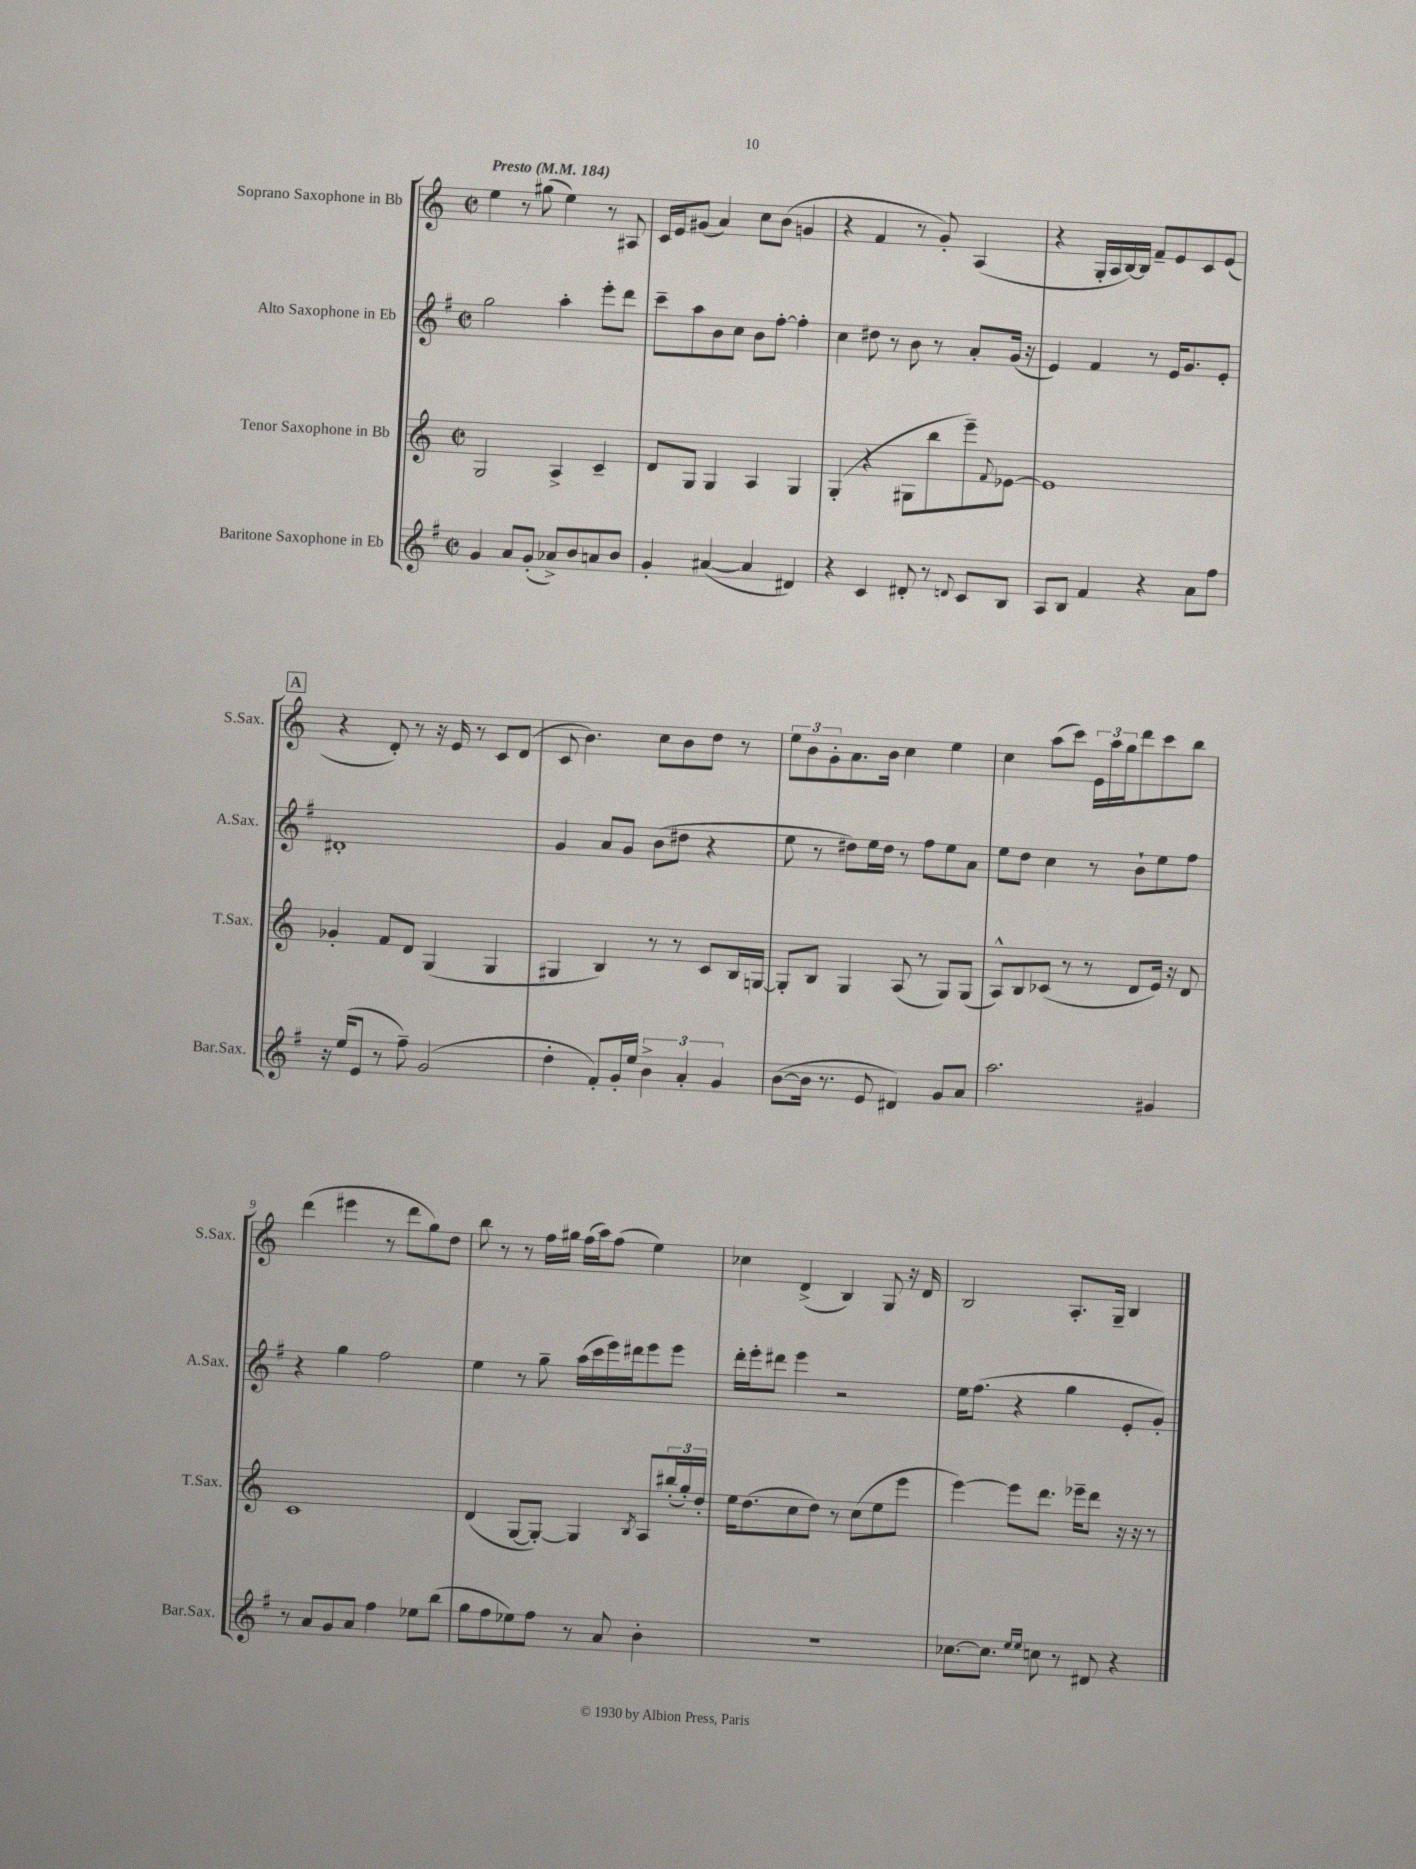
<<
\new StaffGroup <<
\new Staff = "s0" \with { instrumentName = "Soprano Saxophone in Bb" shortInstrumentName = "S.Sax." } {
    \clef treble \key c \major \defaultTimeSignature \time 2/2 \tempo "Presto" 4 = 184
    e''4 r8 gis''8( e''4) r8 ais8 |
    c'16 e'16 gis'8( a'4) c''8 b'8( g'4 |
    r4 f'4 r8 g'8-.) a4( |
    r4 g16-. a16 b16~) b16 f'8-- e'8 c'8 e'8( |
    \mark \markup { \box "A" } r4 d'8-.) r8 r16 e'16 r8 c'8 d'8( |
    c'8 b'4.) c''8 b'8 d''8 r8 |
    \tuplet 3/2 { e''8 b'8 g'8-. } a'8. b'16 c''4 e''4 |
    c''4 a''8( c'''8) \tuplet 3/2 { e'16 a''16 g''16 } d'''8 c'''8 b''8 |
    d'''4( eis'''4 r8 d'''8 g''8) d''8 |
    b''8 r8 r8 f''16 gis''16 f''16( a''16) f''8( e''4) |
    ces''4 d'4->( b4) g8 r16 d'16 |
    b2 a8.-. g16-- b4 \bar "|." |
}
\new Staff = "s1" \with { instrumentName = "Alto Saxophone in Eb" shortInstrumentName = "A.Sax." } {
    \clef treble \key g \major \defaultTimeSignature \time 2/2
    g''2 a''4-. e'''8-. d'''8 |
    c'''8-- a''8 b'8 c''8 b'8 fis''8~-. fis''4-. |
    c''4 dis''8 r8 b'8 r8 a'8-. g'16( r16 |
    e'4) fis'4 r8 e'16 g'8. e'8-. |
    \mark \markup { \box "A" } dis'1-. |
    g'4 a'8 g'8 b'8( dis''8 r4 |
    e''8 r8 dis''8) e''16 dis''16 r8 fis''8 e''8 a'8 |
    e''8 d''8 c''4 r8 b'8-! e''8 fis''8 |
    r4 g''4 fis''2 |
    e''4 r8 g''8-- a''16( c'''16 e'''16) dis'''16 e'''8 e'''8 |
    d'''16-. e'''16-. dis'''8 e'''4 r2 |
    e''16 fis''8.( r4 g''4 e'8-. g'8-.) \bar "|." |
}
\new Staff = "s2" \with { instrumentName = "Tenor Saxophone in Bb" shortInstrumentName = "T.Sax." } {
    \clef treble \key c \major \defaultTimeSignature \time 2/2
    g2 a4-> c'4-- |
    d'8 g8 g4 a4 g4 |
    g4-.( r4 gis8 b''8 e'''8--) \appoggiatura { f'8 } ees'8~ |
    ees'1 |
    \mark \markup { \box "A" } ges'4-. f'8 d'8 g4( g4 |
    gis4 b4) r8 r8 c'8 b16 g16~ |
    g8-. b8 g4 a8( r8 g8) g8( |
    a8-^) b8 ces'8( r8 r8 d'8 e'16) r16 d'8 |
    c'1 |
    d'4( g8~ g8~-.) g4 \acciaccatura { b8 } a8 \tuplet 3/2 { bis''16-.( g''16-.) d''16-. } |
    e''16 d''8.( c''8 d''8) r8 c''8( e''8 e'''8 |
    e'''4~) e'''8 d'''8. ees'''16-- d'''8 r16 r16 r8 \bar "|." |
}
\new Staff = "s3" \with { instrumentName = "Baritone Saxophone in Eb" shortInstrumentName = "Bar.Sax." } {
    \clef treble \key g \major \defaultTimeSignature \time 2/2
    g'4 a'8 g'8-.( aes'8->) b'8 a'8 b'8 |
    g'4-. ais'4~( ais'4 dis'4) |
    r4 c'4 dis'8-. r8 \appoggiatura { d'8 } c'8 b8 |
    a8 b8 fis'4 r4 a'8 fis''8 |
    \mark \markup { \box "A" } r16 e''16( e'8 r8 fis''8--) g'2( |
    d''4-. fis'8-.) g'16-. e''16 \tuplet 3/2 { b'4-> a'4-. g'4 } |
    b'8~( b'16 r8. e'8 dis'4) g'8 a'8 |
    a''2. gis'4 |
    r8 a'8 g'8 a'8 fis''4 ees''8 b''8( |
    g''8 fis''8 ees''8) fis''8 r8 a'8 b'4-. |
    R1 |
    ces''8.~ ces''8. \grace { e''16 e''16 } c''8 r8 dis'8 r4 \bar "|." |
}
>>
>>
